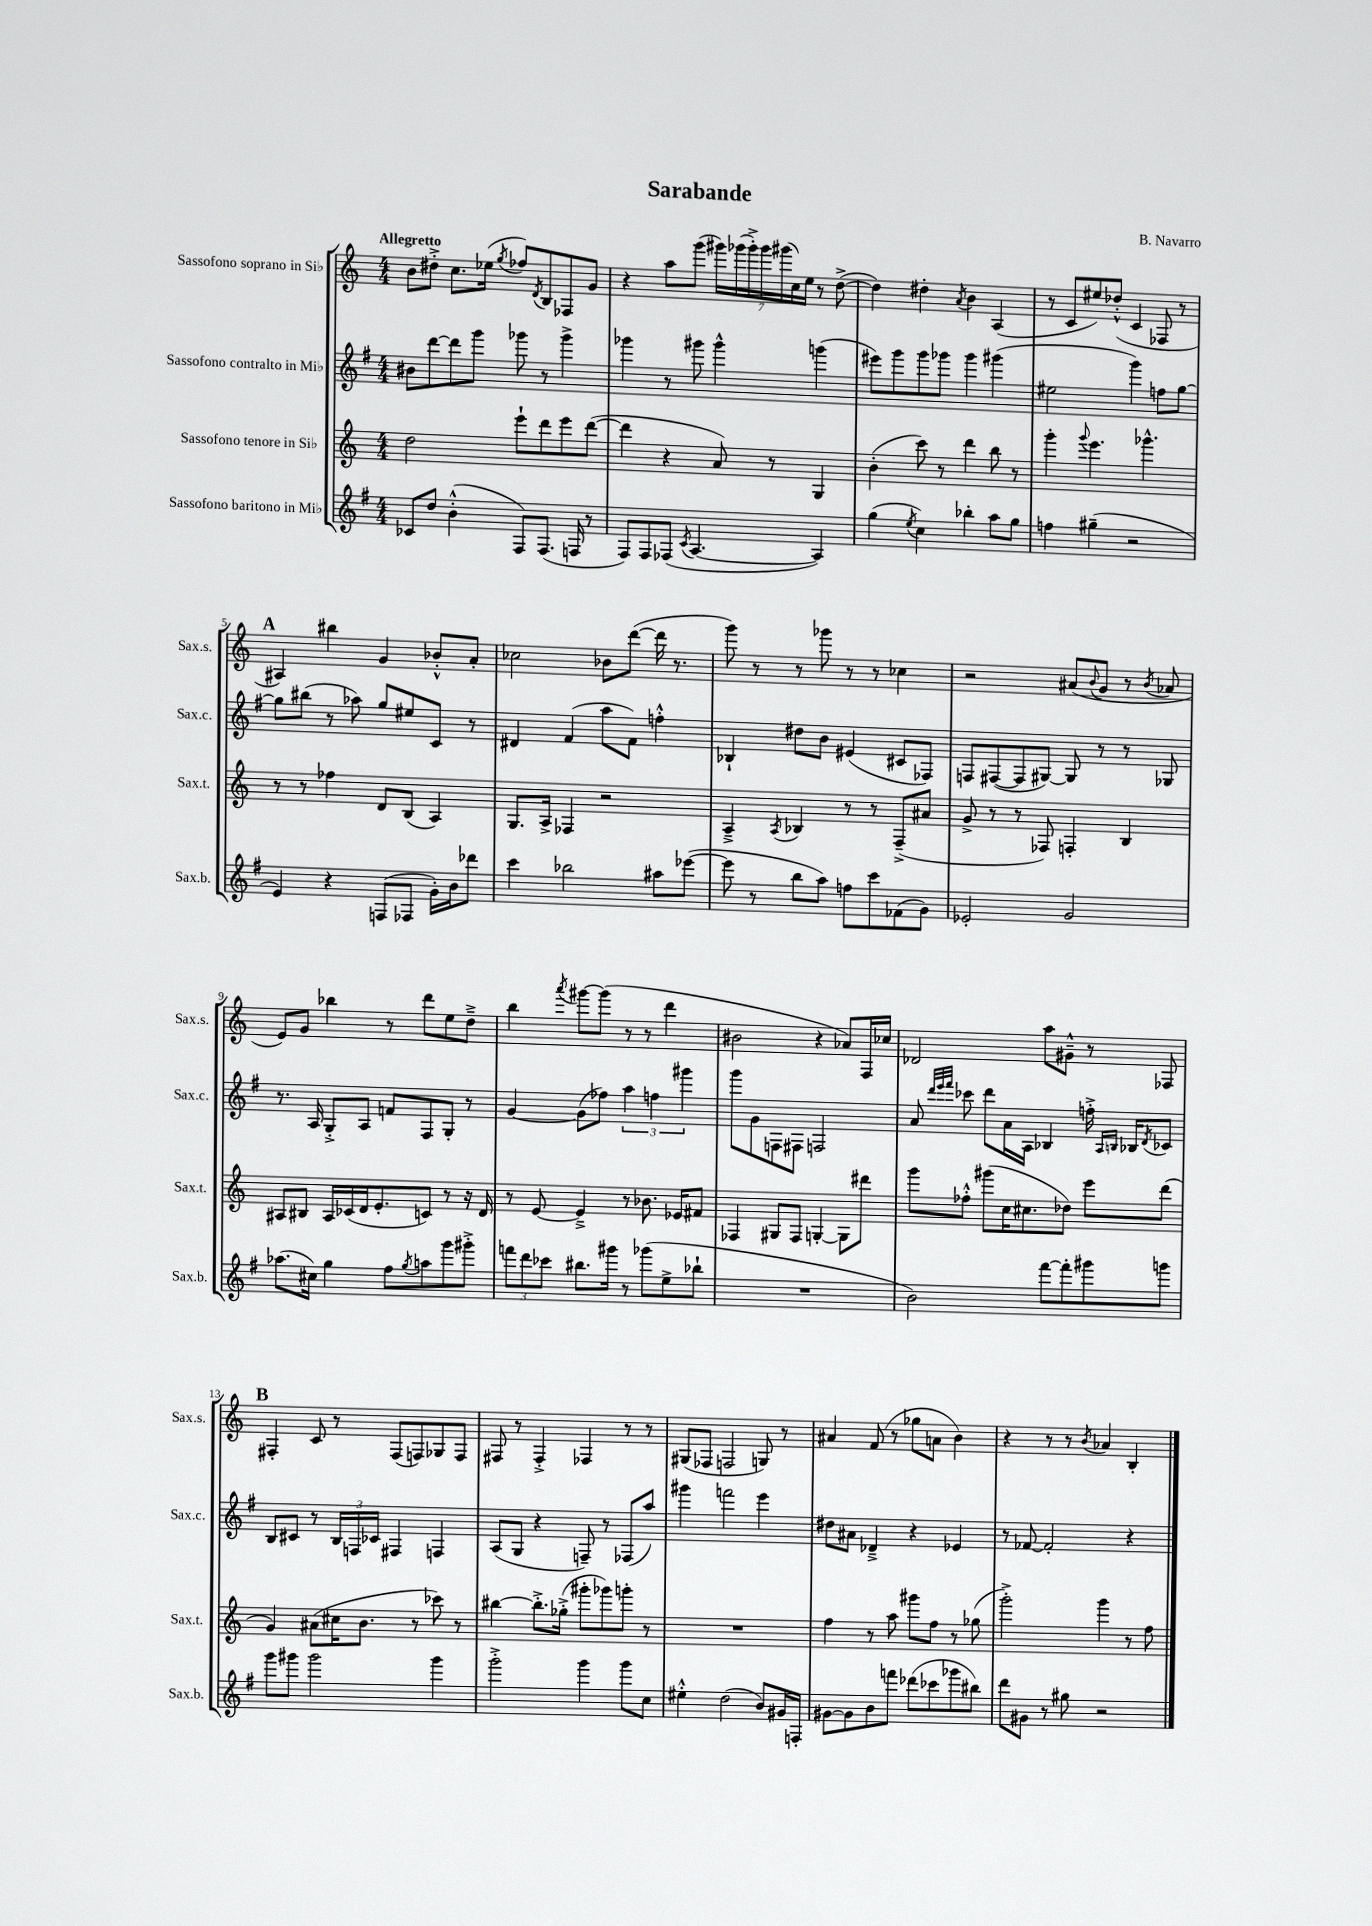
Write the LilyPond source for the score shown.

\header { title = "Sarabande" composer = "B. Navarro" }
<<
\new StaffGroup <<
\new Staff = "s0" \with { instrumentName = "Sassofono soprano in Sib" shortInstrumentName = "Sax.s." } {
    \clef treble \key c \major \numericTimeSignature \time 4/4 \tempo "Allegretto"
    b'8 dis''8-.-> c''8. ees''16( \acciaccatura { g''8 } fes''8) \acciaccatura { d'8 } b8 fes8 g'8 |
    r4 a''8 g'''8( \tuplet 7/4 { gis'''16) ges'''16( ges'''16-.->) ges'''16 gis'''16( c''16) e''16 } r8 d''8~->( |
    d''4) dis''4-. \acciaccatura { a'8 } b'4 a4( |
    r8 c'8 eis''8) des''8-.-^( c'4 fes8 r8 |
    \mark \markup { \bold "A" } ais4) bis''4 g'4 bes'8-.-^ a'8-. |
    ces''2 bes'8 d'''8~( d'''16 r8. |
    g'''8) r8 r8 ges'''8 r8 r8 ces''4 |
    r2 ais'8( \appoggiatura { b'8 } g'8 r8 \acciaccatura { b'8 } aes'8 |
    e'8) g'8 bes''4 r8 d'''8 e''8 d''8---> |
    b''4 \acciaccatura { a'''8 } gis'''8~ gis'''8( r8 r8 d'''4 |
    bis'2 r4 aes'8) f16 ces''16 |
    des'2 a''8 gis'8---^ r8 fes8 |
    \mark \markup { \bold "B" } fis4-. c'8 r8 fis8( f8) ges8 f8 |
    fis8 r8 fis4-.-> fes4 r8 r8 |
    gis8( fes8 f2 g8) r8 |
    ais'4 f'8( r8 ges''8 a'8 b'4) |
    r4 r8 r8 \acciaccatura { b'8 } aes'4 b4-. \bar "|." |
}
\new Staff = "s1" \with { instrumentName = "Sassofono contralto in Mib" shortInstrumentName = "Sax.c." } {
    \clef treble \key g \major \numericTimeSignature \time 4/4
    bis'8 d'''8~ d'''8 g'''8 ges'''8 r8 ges'''4-> |
    ges'''4 r8 gis'''8 gis'''4-^ g'''4( |
    eis'''8) g'''8 g'''8 ges'''8 ges'''4 gis'''4( |
    eis''2 g'''4) f''8 g''8~ |
    \mark \markup { \bold "A" } g''8 bis''8( r8 aes''8) g''8 eis''8 c'8 r8 |
    dis'4 fis'4( a''8 fis'8) f''4-.-^ |
    bes4-! dis''8 b'8 eis'4( cis'8 fes8) |
    f8 fis8~( fis8 gis8~) gis8 r8 r8 ges8 |
    r8. a16 g8-.-> a8 f'8 fis8 g8-. r8 |
    g'4~ g'8( fes''8) \tuplet 3/2 { a''4 f''4 gis'''4 } |
    g'''8 g'8 f8 fis8 f2 |
    a'8 \grace { d'''32 e'''32 fis'''32 } ces'''8 d'''8 a'16 a16 bes4 f''16-.-> \grace { a16 b16 } bes16 \acciaccatura { d'8 } ces'8 |
    \mark \markup { \bold "B" } b8 cis'8 r8 \tuplet 3/2 { b16 f16 ces'16 } fis4 f4 |
    a8( g8 r4 f8--) r8 fes8( a''8) |
    gis'''4 f'''2 e'''4 |
    dis''8 ais'8 des'4---> r4 ees'4 |
    r8 fes'8~ fes'2-. r4 \bar "|." |
}
\new Staff = "s2" \with { instrumentName = "Sassofono tenore in Sib" shortInstrumentName = "Sax.t." } {
    \clef treble \key c \major \numericTimeSignature \time 4/4
    d''2 e'''8-! d'''8 e'''8 d'''8~( |
    d'''4 r4 a'8) r8 g4 |
    b'4-.( c'''8) r8 d'''4 b''8 r8 |
    g'''4-. \appoggiatura { g'''8 } e'''4. ges'''4.-^ |
    \mark \markup { \bold "A" } r8 r8 fes''4 d'8 b8( a4) |
    g8. a16-> fes4 r2 |
    a4---> \acciaccatura { a8 } bes4 r8 r8 f8--->( ais'8 |
    g'8-> r8 r8 fes8) f4-. b4 |
    ais8 bis8 ais16 ces'16( d'16 e'8.-. c'8) r8 r16 d'16 |
    r8 e'8~ e'4---> r8 bes'8. ees'16 fis'8 |
    fes4 gis8 fes8 g4~-. g8 dis'''8 |
    g'''8 fes''8-.-^ gis'''8( c''16 cis''8. des''8) e'''8 d'''8( |
    \mark \markup { \bold "B" } g'4) ais'8( cis''16 b'8. r8 ces'''8) r8 |
    bis''4~ bis''8.-.-> ges''16-.->( gis'''8-. ges'''8) g'''8-. r8 |
    R1 |
    f''4 r8 a''8 gis'''8 f''8 r8 ges''8( |
    g'''2-.->) g'''4 r8 f''8 \bar "|." |
}
\new Staff = "s3" \with { instrumentName = "Sassofono baritono in Mib" shortInstrumentName = "Sax.b." } {
    \clef treble \key g \major \numericTimeSignature \time 4/4
    ces'8 d''8 b'4-.-^( fis8) fis8.( f16 r8 |
    fis8) fis8 fes8( \acciaccatura { c'8 } a4.~ a4) |
    g''4( \acciaccatura { e''8 } c''4) bes''4-. a''8 g''8 |
    f''4 gis''4--( r2 |
    \mark \markup { \bold "A" } e'4) r4 f8( fes8 g'16-.) b'16 des'''8 |
    c'''4 bes''2 ais''8 ees'''8~( |
    ees'''8 r8 b''8 a''8) f''8 c'''8 fes'8( g'8) |
    ees'2-. g'2 |
    aes''8.( cis''16) g''4 fis''8 \acciaccatura { g''8 } a''8 g'''8 gis'''8-.-> |
    \tuplet 3/2 { f'''8 d'''8 ces'''8 } bis''8. gis'''16 r8 ges'''8( e''8-> bes''8-! |
    R1 |
    b'2) fis'''8~ fis'''8-. gis'''8 g'''8 |
    \mark \markup { \bold "B" } g'''8 gis'''8 gis'''2 gis'''4 |
    g'''2-.-> g'''4 g'''8 c''8 |
    eis''4-.-^ d''2( b'8) gis'16 f16-. |
    gis'8~ gis'8 b'8 f'''8 des'''8( ces'''8 ges'''8 bis''8) |
    d'''8 gis'8 r8 gis''8 r2 \bar "|." |
}
>>
>>
